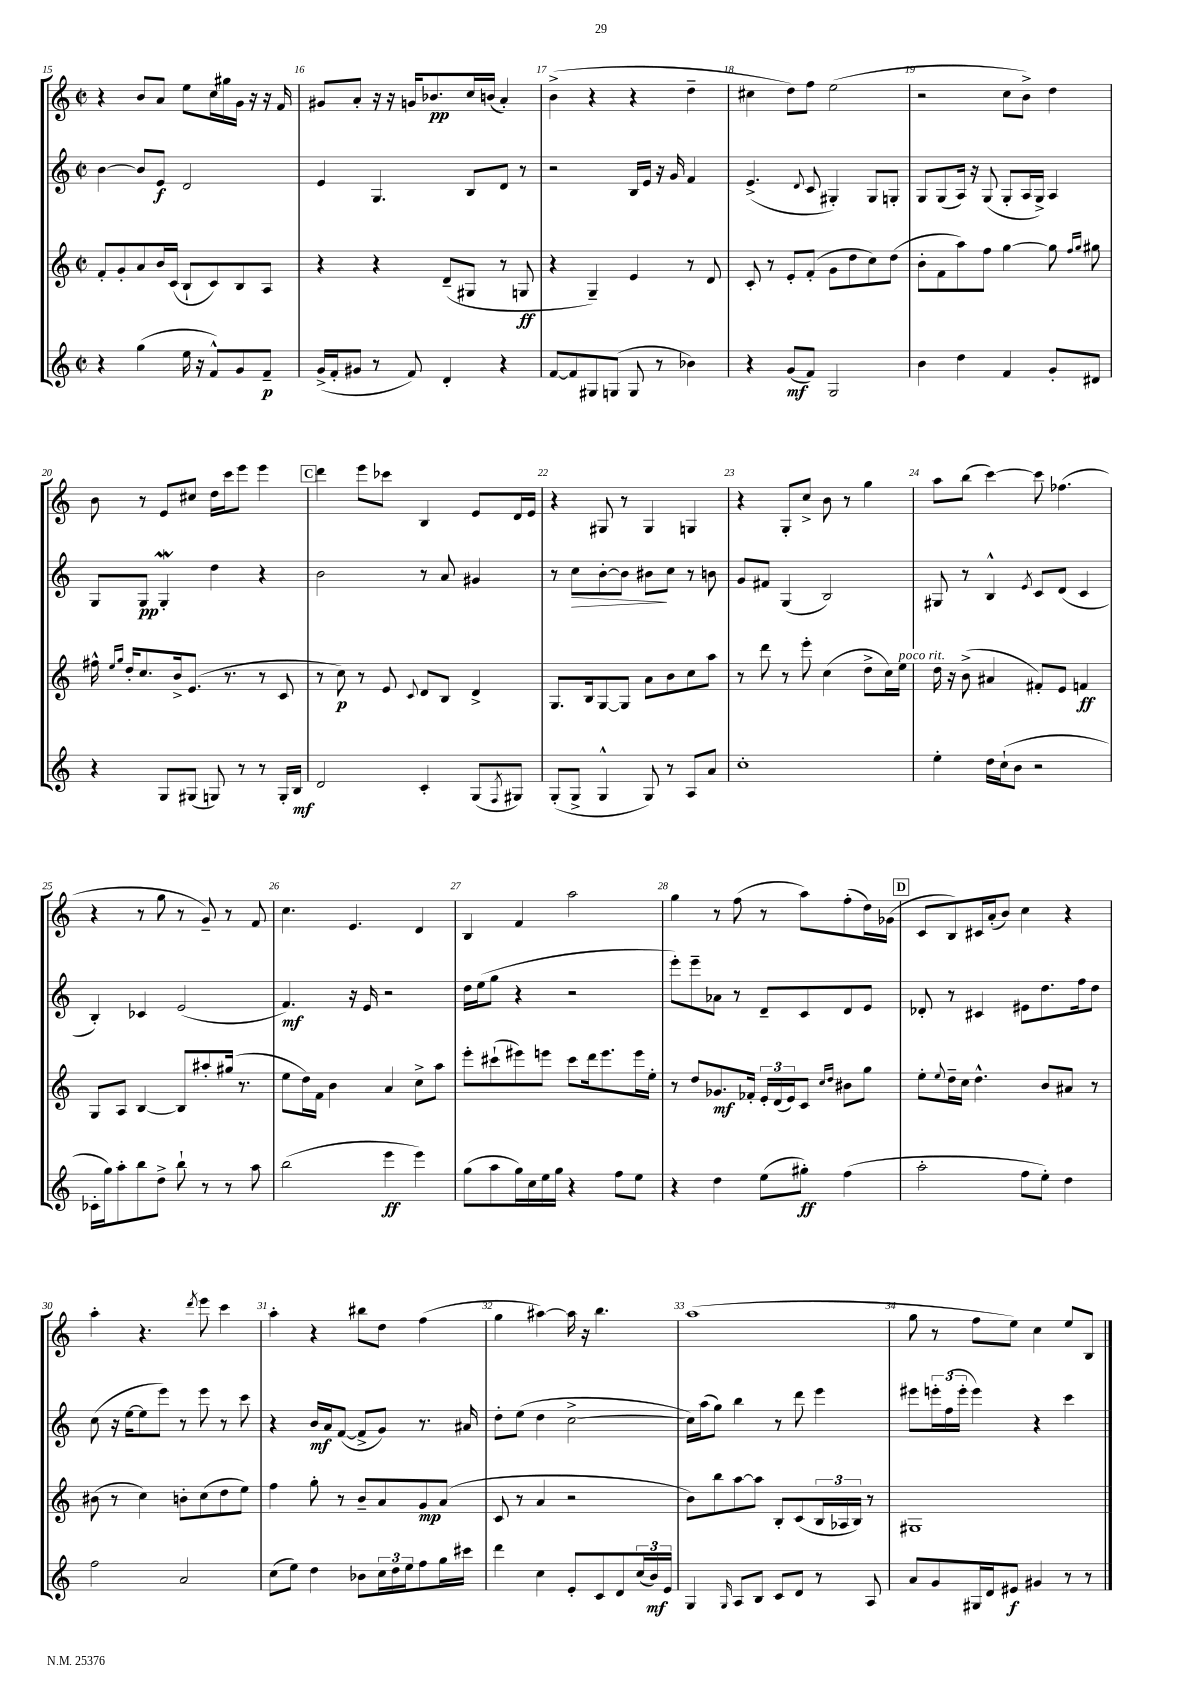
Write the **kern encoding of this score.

**kern	**dynam	**kern	**dynam	**kern	**dynam	**kern	**dynam
*part4	*part4	*part3	*part3	*part2	*part2	*part1	*part1
*staff4	*staff4	*staff3	*staff3	*staff2	*staff2	*staff1	*staff1
*clefG2	*	*clefG2	*	*clefG2	*	*clefG2	*
*k[]	*	*k[]	*	*k[]	*	*k[]	*
*M2/2	*	*M2/2	*	*M2/2	*	*M2/2	*
*met(c|)	*	*met(c|)	*	*met(c|)	*	*met(c|)	*
=15	=15	=15	=15	=15	=15	=15	=15
4r	.	8f'/L	.	[4b\	.	4r	.
.	.	8g'/	.	.	.	.	.
(4gg\	.	8a/	.	8b/L]	.	8b/L	.
.	.	16b/L	.	8e/J	f	8a/J	.
.	.	(16c/JJ	.	.	.	.	.
16ee\	.	8B`/L	.	2d/	.	8ee\L	.
16r	.	.	.	.	.	.	.
8f^^/L)	.	8c/)	.	.	.	16cc\L	.
.	.	.	.	.	.	16gg#X\	.
8g/	.	8B/	.	.	.	16g\JJ	.
.	.	.	.	.	.	16r	.
8f~/J	p	8A/J	.	.	.	16r	.
.	.	.	.	.	.	16f/	.
=16	=16	=16	=16	=16	=16	=16	=16
(16g^/LL	.	4r	.	4e/	.	8g#X/L	.
16f'/J	.	.	.	.	.	.	.
8g#X/J	.	.	.	.	.	8a'/J	.
8r	.	4r	.	4.G/	.	16r	.
.	.	.	.	.	.	16r	.
8f/)	.	.	.	.	.	16gn/KL	.
.	.	.	.	.	.	8.b-X/	pp
4d'/	.	(8d~/L	.	.	.	.	.
.	.	8G#X/J	.	8B/L	.	16cc/L	.
.	.	.	.	.	.	(16bn/JJ	.
4r	.	8r	.	8d/J	.	4a'/)	.
.	.	8Gn/	ff	8r	.	.	.
=17	=17	=17	=17	=17	=17	=17	=17
[8f/L	.	4r	.	2r	.	(4b^\	.
8f/]	.	.	.	.	.	.	.
8G#X/	.	4G~/)	.	.	.	4r	.
(8Gn/J	.	.	.	.	.	.	.
8G/	.	4e/	.	16B/LL	.	4r	.
.	.	.	.	16e/JJ	.	.	.
8r	.	.	.	16r	.	.	.
.	.	.	.	16g/	.	.	.
4b-X\)	.	8r	.	4f/	.	4dd~\	.
.	.	8d/	.	.	.	.	.
=18	=18	=18	=18	=18	=18	=18	=18
4r	.	8c'/	.	(4.e^/	.	4cc#X\	.
.	.	8r	.	.	.	.	.
(8g/L	mf	8e'/L	.	.	.	8dd\L)	.
.	.	.	.	8qqd/	.	.	.
8f/J)	.	(8f'/J	.	8c/	.	8ff\J	.
2G/	.	8g\L	.	4G#X'/)	.	(2ee\	.
.	.	8dd\	.	.	.	.	.
.	.	8cc\)	.	8G#/L	.	.	.
.	.	(8dd\J	.	8Gn'/J	.	.	.
=19	=19	=19	=19	=19	=19	=19	=19
4b\	.	8b'\L	.	8G/L	.	2r	.
.	.	8f\	.	(8G/	.	.	.
4dd\	.	8aa\)	.	16A/Jk)	.	.	.
.	.	.	.	16r	.	.	.
.	.	8ff\J	.	(8G/	.	.	.
4f/	.	[4gg\	.	8G'/L	.	8cc\L	.
.	.	.	.	16A/L	.	8b^\J)	.
.	.	.	.	16G^/JJ)	.	.	.
8g'/L	.	8gg\]	.	4A/	.	4dd\	.
.	.	16qqff/LL	.	.	.	.	.
.	.	16qqgg/JJ	.	.	.	.	.
8d#X/J	.	8gg#X\	.	.	.	.	.
!!LO:LB:g=z
=20	=20	=20	=20	=20	=20	=20	=20
4r	.	16ff#X^^\	.	8G/L	.	8b\	.
.	.	16qqee/LL	.	.	.	.	.
.	.	16qqgg/JJ	.	.	.	.	.
.	.	16dd'/KL	.	.	.	.	.
.	.	8.cc/	.	8G/J	pp	8r	.
8G/L	.	.	.	4GW'/	.	8e/L	.
.	.	16b^/k	.	.	.	.	.
(8G#X/J	.	(8.e/J	.	.	.	8cc#X/J	.
8Gn/)	.	.	.	4dd\	.	16dd\LL	.
.	.	8.r	.	.	.	16ccc\J	.
8r	.	.	.	.	.	8eee\J	.
8r	.	8r	.	4r	.	4eee\	.
16G'/LL	.	8c/	.	.	.	.	.
16B/JJ	mf	.	.	.	.	.	.
!!LO:REH:place=s1:t=C
=21	=21	=21	=21	=21	=21	=21	=21
2d/	.	8r	.	2b\	.	4ddd\	.
.	.	8cc\)	p	.	.	.	.
.	.	8r	.	.	.	8eee\L	.
.	.	8e/	.	.	.	8ccc-X\J	.
.	.	8qqc/	.	.	.	.	.
4c'/	.	8d/L	.	8r	.	4B/	.
.	.	8B/J	.	8a/	.	.	.
(8G/L	.	4d^/	.	4g#X/	.	8e/L	.
8qF/	.	.	.	.	.	.	.
8G#X/J)	.	.	.	.	.	16d/L	.
.	.	.	.	.	.	16e/JJ	.
=22	=22	=22	=22	=22	=22	=22	=22
(8G'/L	.	8.G/L	.	8r	.	4r	.
!	!	!	!	!	!LO:HP:b	!	!
8G^/J	.	.	.	8cc\L	>	.	.
.	.	16B/k	.	.	.	.	.
4G^^/	.	[8G/	.	[8b'\	.	8G#X/	.
.	.	8G/J]	.	8b\J]	.	8r	.
8G/)	.	8a\L	.	8b#X\L	.	4G#/	.
8r	.	8b\	.	8cc\J	]	.	.
8A/L	.	8cc\	.	8r	.	4Gn/	.
8a/J	.	8aa\J	.	8bn\	.	.	.
=23	=23	=23	=23	=23	=23	=23	=23
1cc'	.	8r	.	8g/L	.	4r	.
.	.	8ddd\	.	8f#X/J	.	.	.
.	.	8r	.	(4G/	.	8G'/L	.
.	.	8eee'\	.	.	.	8cc^/J	.
.	.	(4cc\	.	2B/)	.	8b\	.
.	.	.	.	.	.	8r	.
.	.	8dd^\L	.	.	.	4gg\	.
.	.	16cc\L)	.	.	.	.	.
!	!	!LO:TX:a:i:t=poco rit.	!	!	!	!	!
.	.	16ee\JJ	.	.	.	.	.
=24	=24	=24	=24	=24	=24	=24	=24
4ee'\	.	16dd\	.	8G#X/	.	8aa\L	.
.	.	16r	.	.	.	.	.
.	.	(8b^\	.	8r	.	(8bb\J	.
16dd\LL	.	4a#X/	.	4B^^/	.	[4ccc\)	.
(16cc`\J	.	.	.	.	.	.	.
8b\J	.	.	.	.	.	.	.
.	.	.	.	8qe/	.	.	.
2r	.	8f#X'/L)	.	8c/L	.	8ccc\]	.
.	.	8e/J	.	(8d/J	.	(4.ff-X\	.
.	.	4fn/	ff	4c/	.	.	.
!!LO:LB:g=z
=25	=25	=25	=25	=25	=25	=25	=25
16c-X'\LL	.	8G/L	.	4B'/)	.	4r	.
16gg\J)	.	.	.	.	.	.	.
8aa'\	.	8A/J	.	.	.	.	.
8bb\	.	[4B/	.	4c-X/	.	8r	.
8dd^\J	.	.	.	.	.	8gg\	.
8bb`\	.	8B/L]	.	(2e/	.	8r	.
8r	.	8aa#X'/	.	.	.	8g~/)	.
8r	.	(16gg#X/Jk	.	.	.	8r	.
.	.	8.r	.	.	.	.	.
8aa\	.	.	.	.	.	8f/	.
=26	=26	=26	=26	=26	=26	=26	=26
(2bb\	.	8ee\L	.	4.f/)	mf	4.cc\	.
.	.	16dd\L)	.	.	.	.	.
.	.	16f\JJ	.	.	.	.	.
.	.	4b\	.	.	.	.	.
.	.	.	.	16r	.	4.e/	.
.	.	.	.	16e/	.	.	.
4eee\	ff	4a/	.	2r	.	.	.
4eee\)	.	8cc^\L	.	.	.	4d/	.
.	.	8aa\J	.	.	.	.	.
=27	=27	=27	=27	=27	=27	=27	=27
(8gg\L	.	8eee'\L	.	16dd\LL	.	4B/	.
.	.	.	.	(16ee\J	.	.	.
8aa\	.	(8ccc#X`\	.	8gg\J	.	.	.
16gg\L)	.	8eee#X\)	.	4r	.	4f/	.
16cc\	.	.	.	.	.	.	.
16ee\	.	8eeen\J	.	.	.	.	.
16gg\JJ	.	.	.	.	.	.	.
4r	.	8ccc#\L	.	2r	.	2aa\	.
.	.	16ddd\k	.	.	.	.	.
.	.	8.eee\	.	.	.	.	.
8ff\L	.	.	.	.	.	.	.
8ee\J	.	16eee\L	.	.	.	.	.
.	.	16ee'\JJ	.	.	.	.	.
=28	=28	=28	=28	=28	=28	=28	=28
4r	.	8r	.	8eee'\L)	.	4gg\	.
.	.	8dd/L	.	8eee~\	.	.	.
4dd\	.	8.g-X/	mf	8a-X\J	.	8r	.
.	.	.	.	8r	.	(8ff\	.
.	.	16f-X'/Jk	.	.	.	.	.
(8ee\L	.	24e'/LL	.	8d~/L	.	8r	.
.	.	(24d/	.	.	.	.	.
.	.	24e/J)	.	.	.	.	.
8gg#X'\J)	ff	8c/J	.	8c/	.	8aa\L)	.
.	.	16qqcc/LL	.	.	.	.	.
.	.	16qqdd/JJ	.	.	.	.	.
(4ff\	.	8b#X\L	.	8d/	.	(8ff'\	.
.	.	8gg\J	.	8e/J	.	16dd\L)	.
.	.	.	.	.	.	(16g-X\JJ	.
!!LO:REH:place=s1:t=D
=29	=29	=29	=29	=29	=29	=29	=29
2aa'\	.	8ee'\L	.	8d-X'/	.	8c/L	.
.	.	8qqee/	.	.	.	.	.
.	.	16dd~\L	.	8r	.	8B/)	.
.	.	16cc\JJ	.	.	.	.	.
.	.	4.dd^^\	.	4c#X/	.	16c#X/L	.
.	.	.	.	.	.	(16a'/J	.
.	.	.	.	.	.	8b/J)	.
8ff\L	.	.	.	8e#X\L	.	4cc\	.
8ee'\J)	.	8b/L	.	8.dd\	.	.	.
4dd\	.	8a#X/J	.	.	.	4r	.
.	.	.	.	16ff\k	.	.	.
.	.	8r	.	8dd\J	.	.	.
!!LO:LB:g=z
=30	=30	=30	=30	=30	=30	=30	=30
2ff\	.	(8b#X\	.	(8cc\	.	4aa'\	.
.	.	8r	.	16r	.	.	.
.	.	.	.	[16ee\KL	.	.	.
.	.	4cc\)	.	8ee\]	.	4.r	.
.	.	.	.	8eee\J)	.	.	.
2a/	.	8bn'\L	.	8r	.	.	.
.	.	.	.	.	.	8qddd/	.
.	.	(8cc\	.	8eee\	.	8eee\	.
.	.	8dd\	.	8r	.	4ccc\	.
.	.	8ee\J)	.	8ccc\	.	.	.
=31	=31	=31	=31	=31	=31	=31	=31
(8cc\L	.	4ff\	.	4r	.	4aa'\	.
8ee\J)	.	.	.	.	.	.	.
4dd\	.	8gg'\	.	16b/LL	mf	4r	.
.	.	.	.	16a/J	.	.	.
.	.	8r	.	([8f/J	.	.	.
8b-X\L	.	8b~/L	.	8f^/L]	.	8bb#X\L	.
24cc\L	.	8a/	.	8g/J)	.	8dd\J	.
24dd\	.	.	.	.	.	.	.
24ee\J	.	.	.	.	.	.	.
8ff\	.	8g/	mp	8.r	.	(4ff\	.
16gg\L	.	(8a/J	.	.	.	.	.
16ccc#X\JJ	.	.	.	16a#X/	.	.	.
=32	=32	=32	=32	=32	=32	=32	=32
4ddd\	.	8c/	.	8dd'\L	.	4gg\	.
.	.	8r	.	(8ee\J	.	.	.
4cc\	.	4a/	.	4dd\	.	[4aa#X\)	.
8e'/L	.	2r	.	[2cc^\	.	16aa#\]	.
.	.	.	.	.	.	16r	.
8c/	.	.	.	.	.	4.bb\	.
8d/	.	.	.	.	.	.	.
(24cc/L	.	.	.	.	.	.	.
24b/)	mf	.	.	.	.	.	.
24e/JJ	.	.	.	.	.	.	.
=33	=33	=33	=33	=33	=33	=33	=33
4G/	.	8b\L)	.	16cc\LL])	.	(1aa	.
.	.	.	.	(16aa\J	.	.	.
.	.	8bb\	.	8gg\J)	.	.	.
16qqG/	.	.	.	.	.	.	.
8A/L	.	[8aa\	.	4bb\	.	.	.
8B/J	.	8aa\J]	.	.	.	.	.
8c/L	.	8B'/L	.	8r	.	.	.
8d/J	.	(8c/	.	8ddd\	.	.	.
8r	.	24B/L	.	4eee\	.	.	.
.	.	24A-X/	.	.	.	.	.
.	.	24B/JJ)	.	.	.	.	.
8A/	.	8r	.	.	.	.	.
=34	=34	=34	=34	=34	=34	=34	=34
8a/L	.	1G#X	.	8eee#X\L	.	8gg\	.
8g/	.	.	.	24eeen'\L	.	8r	.
.	.	.	.	(24ff\	.	.	.
.	.	.	.	24eee'\JJ	.	.	.
16G#X/L	.	.	.	4eee\)	.	8ff\L	.
16d/J	.	.	.	.	.	.	.
8e#X/J	f	.	.	.	.	8ee\J)	.
4g#X/	.	.	.	4r	.	4cc\	.
8r	.	.	.	4ccc\	.	8ee/L	.
8r	.	.	.	.	.	8B/J	.
==	==	==	==	==	==	==	==
*-	*-	*-	*-	*-	*-	*-	*-
